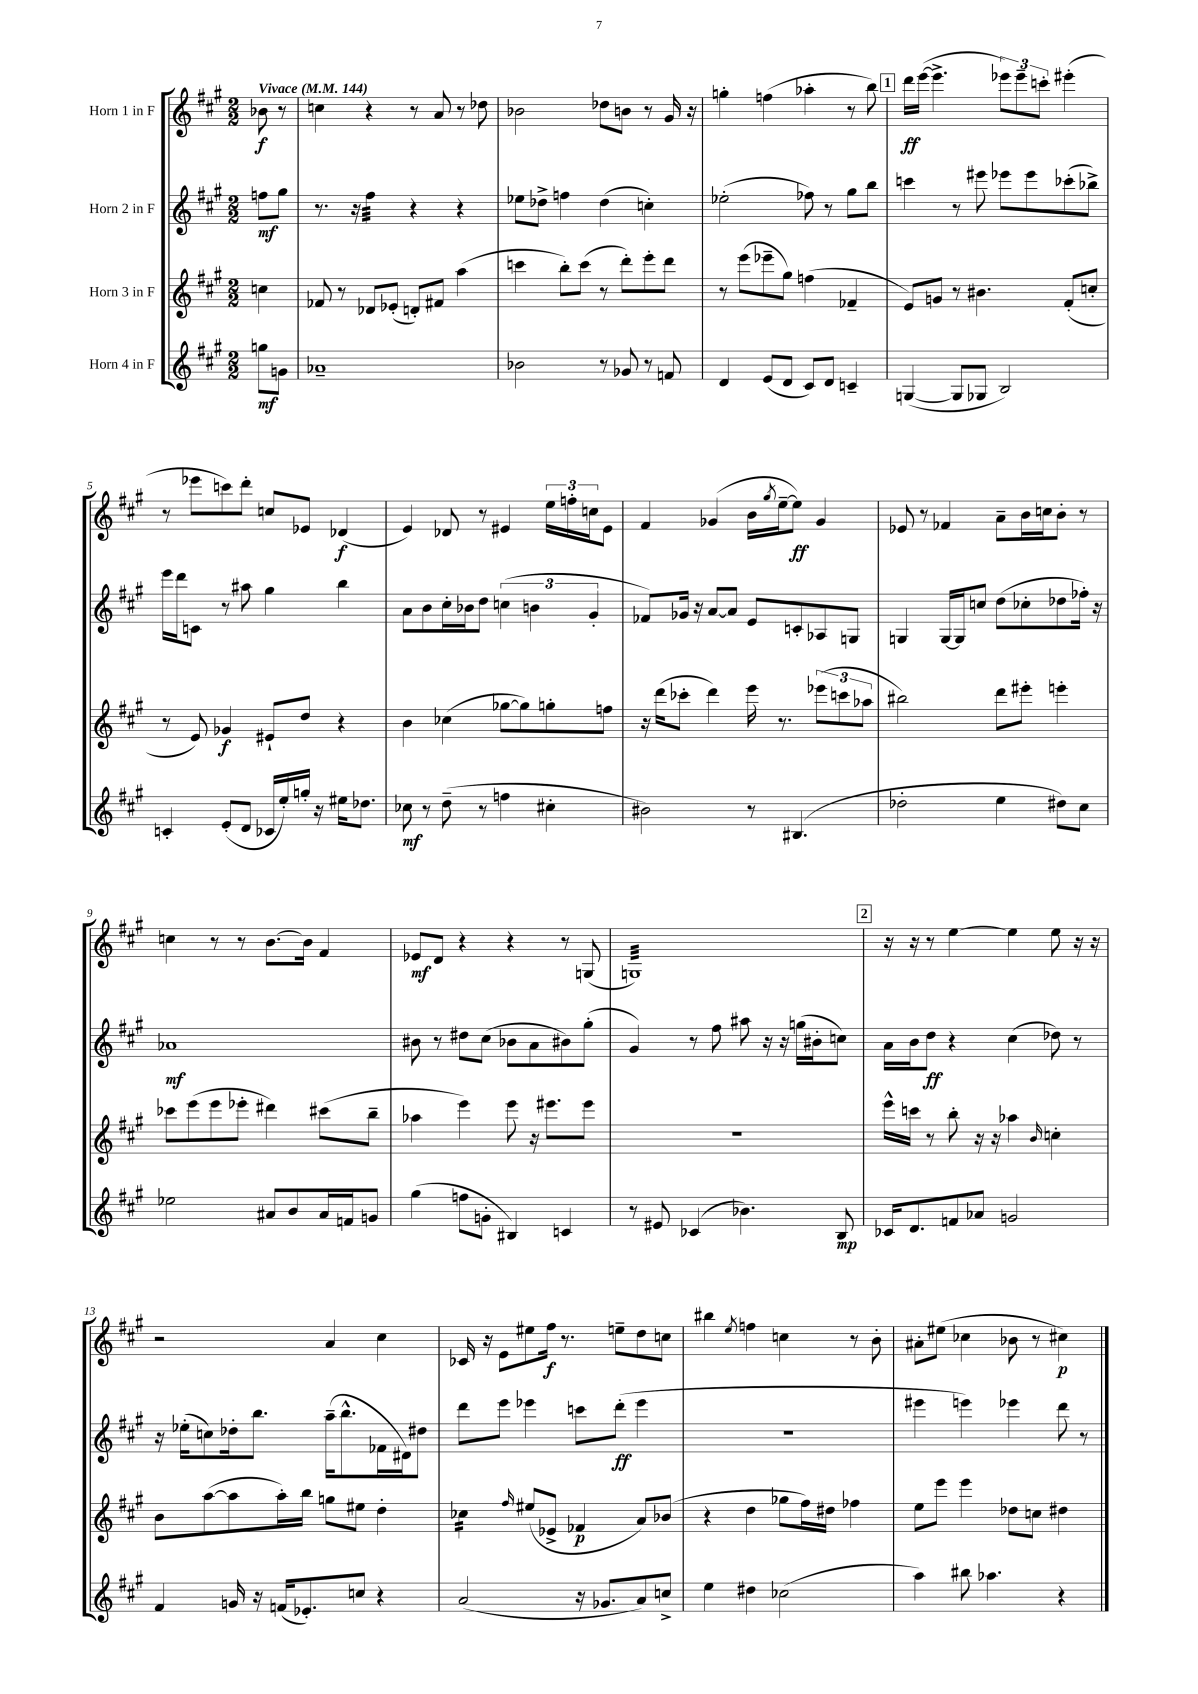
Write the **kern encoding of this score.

**kern	**kern	**kern	**kern
*staff4	*staff3	*staff2	*staff1
*clefG2	*clefG2	*clefG2	*clefG2
*k[f#c#g#]	*k[f#c#g#]	*k[f#c#g#]	*k[f#c#g#]
*M2/2	*M2/2	*M2/2	*M2/2
*MM144	*MM144	*MM144	*MM144
8gg\L	4cc\	8ff\L	8b-\
8g\J	.	8gg#\J	8r
=	=	=	=
1a-~	8f-/	8.r	4cc\
.	8r	.	.
.	.	16r	.
.	8d-/L	4ff#\	4r
.	(8e-'/J	.	.
.	8d'/L)	4r	8r
.	8f#/J	.	8a/
.	(4aa\	4r	8r
.	.	.	8dd-\
=	=	=	=
2b-\	4ccc\	8ee-\L	2b-\
.	.	8dd-^\J	.
.	8bb'\L)	4ff\	.
.	(8ccc\J	.	.
8r	8r	(4dd-\	8dd-\L
8g-/	8ddd'\L)	.	8b\J
8r	8eee'\	4cc'\)	8r
8f/	8ddd\J	.	16g#/
.	.	.	16r
=	=	=	=
4d/	8r	(2ee-'\	4gg'\
.	(8eee\L	.	.
(8e/L	8eee-~\	.	(4ff\
8d/J	8gg#\J)	.	.
8c#/L)	(4ff\	8ff-\)	4aa-'\
8d/J	.	8r	.
4c~/	4f-~/	8gg#\L	8r
.	.	8bb\J	8bb\)
=	=	=	=
([4G/	8e/L)	4ccc\	16ddd\LL
.	.	.	([16eee\JJ
.	8g/J	.	4.eee^\]
8G/]L	8r	8r	.
8G-/J	4.b#\	8eee#\	.
2B/)	.	8eee-\L	12eee-\L)
.	.	.	12eee-~\
.	.	8eee-\	.
.	.	.	12ccc'\J
.	(8f#'/L	(8ccc-'\	(4eee#'\
.	8cc'/J	8bb-^\J)	.
=	=	=	=
4c'/	8r	16eee\LL	8r
.	.	16ddd\J	.
.	8e/)	8c\J	8eee-\L
(8e'/L	4g-/	8r	8ccc\)
8d/J	.	8aa#\	8ddd'\J
16c-/LL	8e#`/L	4gg#\	8cc/L
16ee'/)	.	.	.
16gg'/JJ	8dd/J	.	8e-/J
16r	.	.	.
16ee#\LK	4r	4bb\	(4d-/
8.dd-\J	.	.	.
=	=	=	=
8cc-\	4b\	8a\L	4e/)
8r	.	8b\	.
(8dd~\	(4cc-\	16cc#'\L	8d-/
.	.	16b-\J	.
8r	.	8dd\J	8r
4ff\	[8gg-\L	(6cc\	4e#/
.	8gg-\])	.	.
.	.	6b\	.
4cc#'\	8gg'\	.	24ee\LL
.	.	.	24ff'\
.	.	6g#'/	24cc\J
.	8ff\J	.	8e#\J
=	=	=	=
2b#\)	16r	8f-/L)	4f#/
.	(16ddd\LK	.	.
.	8ccc-'\J	16g-/Jk	.
.	.	16r	.
.	4ddd\)	[8a/L	(4g-/
.	.	8a/]J	.
8r	16eee\	8e/L	16b\LL
.	.	.	8qgg#/
.	8.r	.	[16ee~\J
(4.B#/	.	8c'/	8ee\]J)
.	(12eee-\L	8A-/	4g-/
.	12ccc\	.	.
.	.	8G/J	.
.	12aa-\J	.	.
=	=	=	=
2dd-'\	2bb#\)	4G/	8e-/
.	.	.	8r
.	.	[16G/LL	4f-/
.	.	16G/]J	.
.	.	8cc/J	.
4ee\	8ddd\L	(8dd\L	8a~\L
.	8eee#'\J	8cc-'\	16b\L
.	.	.	16cc\J
8dd#\L)	4eee'\	8dd-\	8b'\J
8cc#\J	.	16ff-'\Jk)	8r
.	.	16r	.
=	=	=	=
2ee-\	8ccc-\L	1a-	4cc\
.	(8eee\	.	.
.	8eee\	.	8r
.	8eee-'\J	.	8r
8a#/L	4ddd#\)	.	[8.b\L
8b/	.	.	.
.	.	.	16b\]Jk
16a#/L	(8ccc#\L	.	4f#/
16f/J	.	.	.
8g/J	8bb~\J	.	.
=	=	=	=
(4gg#\	4aa-\	8b#\	8e-/L
.	.	8r	8d/J
8ff\L	4eee\)	8dd#\L	4r
8g'\J	.	(8cc#\J	.
4B#/)	8eee\	8b-\L	4r
.	16r	8a\	.
.	8.eee#\L	.	.
4c/	.	8b#\)	8r
.	8eee#\J	(8gg#'\J	(8G/
=	=	=	=
8r	1r	4g#/)	1G)
8e#/	.	.	.
(4c-/	.	8r	.
.	.	8ff#\	.
4.b-\)	.	8aa#\	.
.	.	16r	.
.	.	16r	.
.	.	(16gg\LL	.
.	.	16b#'\J	.
8B/	.	8cc\J)	.
=	=	=	=
16c-/LK	16eee^^\LL	16a\LL	16r
8.d/	16ccc\JJ	16b\J	16r
.	8r	8dd\J	8r
8f/	8bb'\	4r	[4ee\
8a-/J	16r	.	.
.	16r	.	.
2g/	4aa-\	(4cc#\	4ee\]
.	16qqb/	.	.
.	4cc'\	8dd-\)	8ee\
.	.	8r	16r
.	.	.	16r
=	=	=	=
4f#/	8b\L	16r	2r
.	.	(16ee-'\LK	.
.	([8aa\	8cc\)	.
16g/	8aa\]	16dd-'\k	.
16r	.	8.bb\J	.
(16f/LK	16aa'\L)	.	.
8.e-'/)	16bb\JJ	.	.
.	8gg\L	(16aa~\LK	4a/
.	.	8.bb^^\	.
8cc/J	8ee#\J	.	.
4r	4dd'\	16f-\L	4cc#\
.	.	16d#\J)	.
.	.	8dd#\J	.
=	=	=	=
(2a/	4cc-\	8ddd\L	16c-/
.	.	.	16r
.	.	8eee\J	8e\L
.	16qqff#/	.	.
.	(8ee#/L	4eee-\	8ee#\
.	8e-^/J	.	16ff#\Jk
.	.	.	8.r
16r	4f-/	8ccc\L	.
8.g-/L	.	.	.
.	.	(8ddd'\J	8ee~\L
8a/)	8a/L)	4eee-\	8dd\
8cc^/J	(8b-/J	.	8cc\J
=	=	=	=
4ee\	4r	1r	4bb#\
.	.	.	8qee/
4dd#\	4dd\	.	4ff\
(2cc-\	8gg-\L	.	4cc\
.	16ff#\L)	.	.
.	16dd#\JJ	.	.
.	4ff-\	.	8r
.	.	.	8b'\
=	=	=	=
4aa\)	8ee\L	4eee#\	8a#'\L
.	8eee\J	.	(8ee#\J
8bb#\	4eee\	4eee\)	4cc-\
4.aa-\	.	.	.
.	8dd-\L	4eee-\	8b-\
.	8cc\J	.	8r
4r	4dd#\	8ddd\	4cc#\)
.	.	8r	.
==	==	==	==
*-	*-	*-	*-
